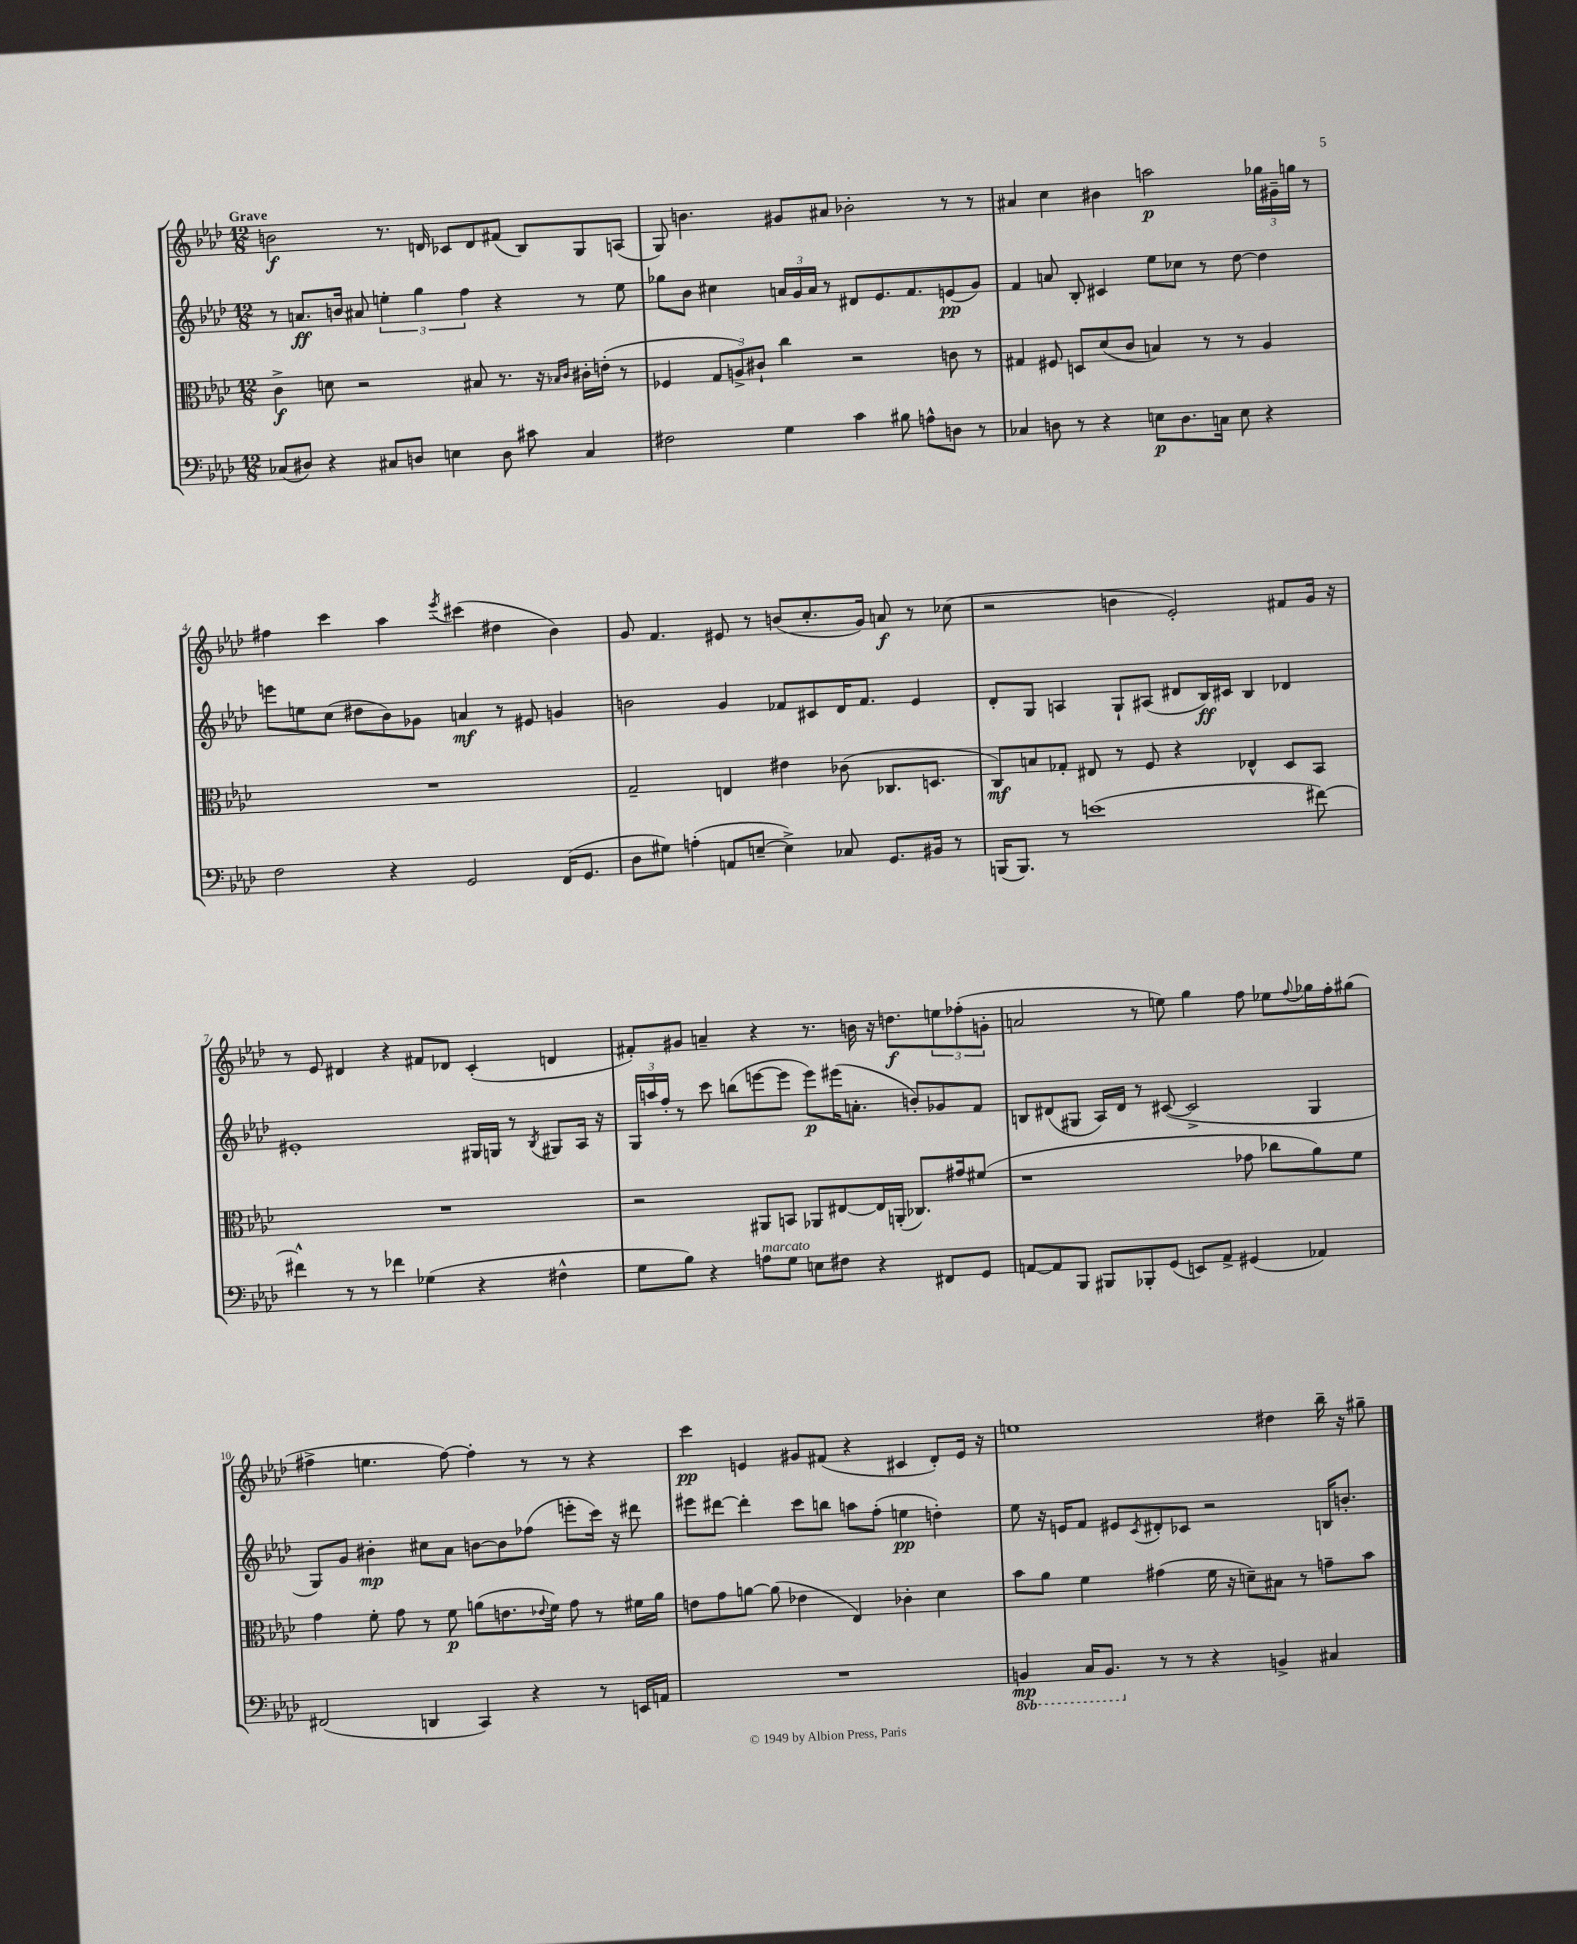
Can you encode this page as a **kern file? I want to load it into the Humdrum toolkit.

**kern	**dynam	**kern	**dynam	**kern	**dynam	**kern	**dynam
*part4	*part4	*part3	*part3	*part2	*part2	*part1	*part1
*staff4	*staff4	*staff3	*staff3	*staff2	*staff2	*staff1	*staff1
*clefF4	*	*clefC3	*	*clefG2	*	*clefG2	*
*k[b-e-a-d-]	*	*k[b-e-a-d-]	*	*k[b-e-a-d-]	*	*k[b-e-a-d-]	*
*M12/8	*	*M12/8	*	*M12/8	*	*M12/8	*
=1	=1	=1	=1	=1	=1	=1	=1
!	!	!	!	!	!	!LO:TX:a:B:t=Grave	!
(8C-X/L	.	4c^\	f	8r	.	2bn\	f
8D#X/J)	.	.	.	8.an/L	ff	.	.
4r	.	8dn\	.	.	.	.	.
.	.	.	.	16bn/Jk	.	.	.
.	.	2r	.	8a#X/	.	.	.
8C#X/L	.	.	.	6een'\	.	8.r	.
8Dn/J	.	.	.	.	.	.	.
.	.	.	.	6gg\	.	.	.
.	.	.	.	.	.	16dn/	.
4En\	.	.	.	.	.	8c-X/L	.
.	.	.	.	6ff\	.	.	.
.	.	8B#X/	.	.	.	8d/	.
8D\	.	8.r	.	4r	.	(8f#X/J	.
8c#X\	.	.	.	.	.	8B-/L)	.
.	.	16r	.	.	.	.	.
.	.	16qqB-X/LL	.	.	.	.	.
.	.	16qqc/JJ	.	.	.	.	.
4C#/	.	16c#X'\LL	.	8r	.	8G/	.
.	.	(16en'\JJ	.	.	.	.	.
.	.	8r	.	8ee\	.	(8An/J	.
=2	=2	=2	=2	=2	=2	=2	=2
2F#X\	.	4F-X/	.	8gg-X\L	.	8G/)	.
.	.	.	.	8b-\J	.	4.bn\	.
.	.	12G/L	.	4cc#X\	.	.	.
.	.	12An^/)	.	.	.	.	.
.	.	12c#X`/J	.	.	.	.	.
4G\	.	4cc\	.	24an/LL	.	8g#X/L	.
.	.	.	.	24g/	.	.	.
.	.	.	.	24a/JJ	.	.	.
.	.	.	.	8r	.	8a#X/J	.
4c\	.	2r	.	8d#X/L	.	2b-X'\	.
.	.	.	.	8.e-/	.	.	.
8B#X\	.	.	.	.	.	.	.
.	.	.	.	8.f/	.	.	.
8An^^\L	.	.	.	.	.	.	.
8Dn\J	.	8cn\	.	(8en/	pp	8r	.
8r	.	8r	.	8g/J)	.	8r	.
=3	=3	=3	=3	=3	=3	=3	=3
4C-X/	.	4G#X/	.	4f/	.	4a#X/	.
8Dn\	.	8F#X/	.	8an/	.	4cc\	.
8r	.	8Dn/L	.	8B-'/	.	.	.
4r	.	(8d-/	.	4c#X/	.	4b#X\	.
.	.	8c/J	.	.	.	.	.
8En\L	p	4Bn/)	.	8ee-\L	.	2aan\	p
8.D\	.	.	.	8cc-X\J	.	.	.
.	.	8r	.	8r	.	.	.
16Cn\Jk	.	.	.	.	.	.	.
8E\	.	8r	.	[8dd-\	.	.	.
4r	.	4A-/	.	4dd-\]	.	24gg-X\LL	.
.	.	.	.	.	.	24g#X~\	.
.	.	.	.	.	.	24ggn\JJ	.
.	.	.	.	.	.	8r	.
!!LO:LB:g=z
=4	=4	=4	=4	=4	=4	=4	=4
2F\	.	1.r	.	8eeen\L	.	4ff#X\	.
.	.	.	.	8een\	.	.	.
.	.	.	.	(8cc\J	.	4ccc\	.
.	.	.	.	8dd#X\L	.	.	.
4r	.	.	.	8b-\)	.	4aa-\	.
.	.	.	.	8g-X\J	.	.	.
.	.	.	.	.	.	8qeee-/	.
2GG/	.	.	.	4an/	mf	(4ccc#X\	.
.	.	.	.	8r	.	4dd#X\	.
.	.	.	.	8e#X/	.	.	.
(16FF/KL	.	.	.	4gn/	.	4b-\)	.
8.GG/J	.	.	.	.	.	.	.
=5	=5	=5	=5	=5	=5	=5	=5
8D-\L	.	2G~/	.	2bn\	.	8g/	.
8G#X\J)	.	.	.	.	.	4.f/	.
(4An'\	.	.	.	.	.	.	.
8AAn/L	.	4En/	.	4g/	.	8e#X/	.
[8En~/J	.	.	.	.	.	8r	.
4E^\])	.	4e#X\	.	8f-X/L	.	(8bn/L	.
.	.	.	.	8c#X/	.	8.cc'/	.
8C-X/	.	(8c-X\	.	16d-/K	.	.	.
.	.	.	.	8.f-/J	.	16g/Jk)	.
8.GG/L	.	8.C-X/L	.	.	.	8an/	f
.	.	.	.	4e-/	.	8r	.
16BB#X/Jk	.	8.Dn/J	.	.	.	.	.
8r	.	.	.	.	.	(8cc-X\	.
=6	=6	=6	=6	=6	=6	=6	=6
(16BBBn/KL	.	8C/L)	mf	8d-'/L	.	2r	.
8.BBB/J)	.	.	.	.	.	.	.
.	.	8Bn/	.	8G/J	.	.	.
8r	.	8G-X'/J	.	4An/	.	.	.
(1en	.	8E#X/	.	.	.	.	.
.	.	8r	.	8G`/L	.	4bn\	.
.	.	8F/	.	(8A#X/J	.	.	.
.	.	4r	.	8d#X/L	.	2e-'/)	.
.	.	.	.	16B-/L)	ff	.	.
.	.	.	.	16c#X/JJ	.	.	.
.	.	4E-X^^/	.	4B-/	.	.	.
.	.	8D-/L	.	4d-X/	.	8f#X/L	.
[8f#X\)	.	8BB-/J	.	.	.	16g/Jk	.
.	.	.	.	.	.	16r	.
!!LO:LB:g=z
=7	=7	=7	=7	=7	=7	=7	=7
4f#X^^\]	.	1.r	.	1e#X'	.	8r	.
.	.	.	.	.	.	8e-/	.
8r	.	.	.	.	.	4d#X/	.
8r	.	.	.	.	.	.	.
4f-X\	.	.	.	.	.	4r	.
(4G-X\	.	.	.	.	.	8f#X/L	.
.	.	.	.	.	.	8d-X/J	.
4r	.	.	.	16G#X/LL	.	(4c'/	.
.	.	.	.	16Gn/JJ	.	.	.
.	.	.	.	8r	.	.	.
.	.	.	.	8qB-/	.	.	.
4F#X^^\	.	.	.	8G#X/L	.	4dn/	.
.	.	.	.	16A-/Jk	.	.	.
.	.	.	.	16r	.	.	.
=8	=8	=8	=8	=8	=8	=8	=8
8G\L	.	2r	.	24G/LL	.	8f#X'/L)	.
.	.	.	.	24aan/	.	.	.
.	.	.	.	24ff'/JJ	.	.	.
8B-\J)	.	.	.	8r	.	8g#X/J	.
4r	.	.	.	8ccc\	.	4an~/	.
.	.	.	.	(8bbn\L	.	.	.
!LO:TX:a:i:t=marcato	!	!	!	!	!	!	!
8An\L	.	8AA#X/L	.	[8eeen\	.	4r	.
8G\J	.	8BBn/J	.	8eee\J]	.	.	.
8En\L	.	8AA-X/L	.	8eee\L)	p	8.r	.
8F#X\J	.	[8E#X/	.	(16eee#X\K	.	.	.
.	.	.	.	8.an'\J	.	16bn\	.
4r	.	16E#/L]	.	.	.	16r	.
.	.	(16AAn'/JJ	.	.	.	8.ddn\L	f
.	.	8.C-X/L)	.	8bn'/L)	.	.	.
8FF#X/L	.	.	.	8g-X/	.	12een\	.
.	.	16g#X/k	.	.	.	.	.
.	.	.	.	.	.	(12ff-X'\	.
8GG/J	.	(8f#X/J	.	8f/J	.	.	.
.	.	.	.	.	.	12gn'\J	.
=9	=9	=9	=9	=9	=9	=9	=9
[8AAn/L	.	1r	.	8Bn/L	.	2an/	.
8AA/]	.	.	.	(8d#X/	.	.	.
8BBB-/J	.	.	.	8G#X/J	.	.	.
8BBB#X/L	.	.	.	16A-/LL)	.	.	.
.	.	.	.	16d#/JJ	.	.	.
8BBB-X'/	.	.	.	8r	.	8r	.
(8GG/J	.	.	.	([8c#X/	.	8een\)	.
8EEn/L)	.	.	.	2c#^/]	.	4gg\	.
8AA^/J	.	.	.	.	.	.	.
(4GG#X/	.	8g-X\	.	.	.	8ff\	.
.	.	8cc-X\L	.	.	.	8ee-X\L	.
.	.	.	.	.	.	8qqff/	.
4AA-X/)	.	8a-\)	.	4G#/	.	16gg-X\L	.
.	.	.	.	.	.	16ff'\J	.
.	.	8f\J	.	.	.	(8gg#X\J	.
!!LO:LB:g=z
=10	=10	=10	=10	=10	=10	=10	=10
(2FF#X/	.	4g\	.	8G/L)	.	4ff#X^\	.
.	.	.	.	8g/J	.	.	.
.	.	8f'\	.	4b#X'\	mp	4.een\	.
.	.	8g\	.	.	.	.	.
4DDn/	.	8r	.	8cc#X\L	.	.	.
.	.	8f\	p	8a-\J	.	[8ff#\)	.
4CC/)	.	(8an\L	.	[8bn\L	.	4ff#'\]	.
.	.	8.en\	.	8b\]	.	.	.
4r	.	.	.	(8ff-X\J	.	8r	.
.	.	8qqe-X/	.	.	.	.	.
.	.	16f\Jk)	.	.	.	.	.
.	.	8g\	.	8eeen'\L	.	8r	.
8r	.	8r	.	16ccc\Jk)	.	4r	.
.	.	.	.	16r	.	.	.
16EEn/LL	.	16f#X\LL	.	8ddd#X\	.	.	.
16AAn/JJ	.	16a\JJ	.	.	.	.	.
=11	=11	=11	=11	=11	=11	=11	=11
1.r	.	8en\L	.	8eee#X\L	.	4ccc\	pp
.	.	8g\	.	[8ddd#X\J	.	.	.
.	.	[8an\J	.	4ddd#'\]	.	4en/	.
.	.	(8a\]	.	.	.	.	.
.	.	4e-X\	.	8ccc\L	.	8g#X/L	.
.	.	.	.	8bbn\J	.	(8f#X/J	.
.	.	4E-/)	.	8aan\L	.	4r	.
.	.	.	.	(8ff'\J	.	.	.
.	.	4c-X'\	.	4een\	pp	4c#X/	.
.	.	4d-\	.	4ddn'\)	.	8d-'/L)	.
.	.	.	.	.	.	16e/Jk	.
.	.	.	.	.	.	16r	.
=12	=12	=12	=12	=12	=12	=12	=12
*8ba	*	*	*	*	*	*	*
4BBBn/	mp	8b-\L	.	8ee-\	.	1een	.
.	.	8a-\J	.	16r	.	.	.
.	.	.	.	16en/KL	.	.	.
16CC/KL	.	4f\	.	8f/J	.	.	.
8.BBB/J	.	.	.	.	.	.	.
.	.	.	.	8e#X/L	.	.	.
.	.	.	.	8qc/	.	.	.
*X8ba	*	*	*	*	*	*	*
8r	.	(4g#X\	.	8d#X'/	.	.	.
8r	.	.	.	8c-X/J	.	.	.
4r	.	16f\	.	2r	.	.	.
.	.	16r	.	.	.	.	.
.	.	8dn~\L)	.	.	.	.	.
4BBn^/	.	8B#X\J	.	.	.	4dd#X\	.
.	.	8r	.	.	.	.	.
4C#X/	.	8gn~\L	.	16Bn/KL	.	16bb-~\	.
.	.	.	.	8.bn'/J	.	16r	.
.	.	8b-\J	.	.	.	8gg#X~\	.
==	==	==	==	==	==	==	==
*-	*-	*-	*-	*-	*-	*-	*-
